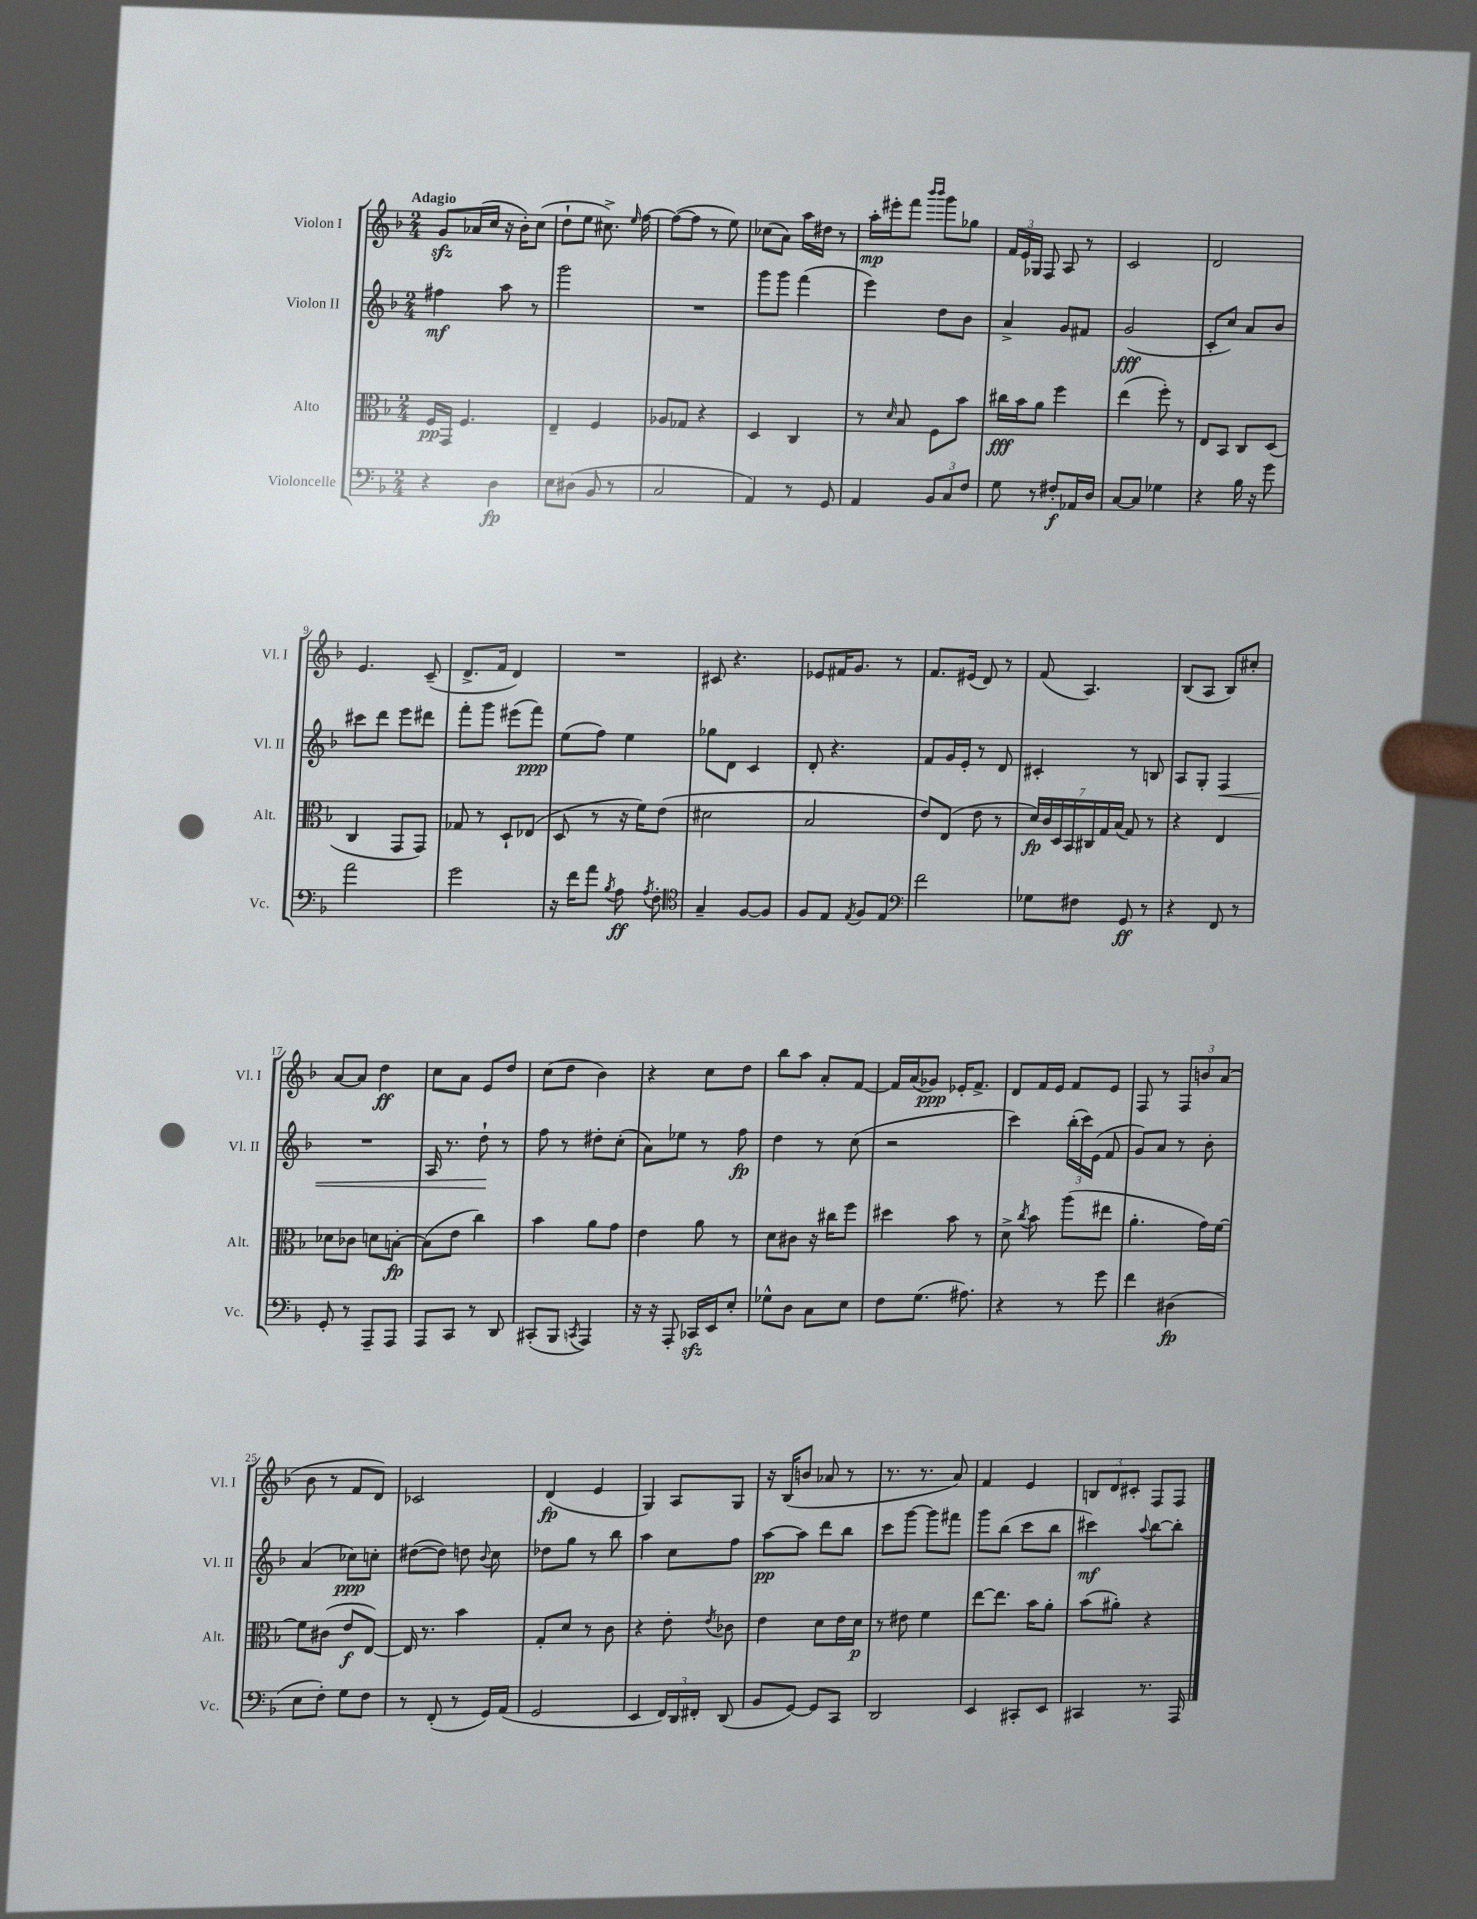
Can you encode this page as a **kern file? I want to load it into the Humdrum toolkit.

**kern	**kern	**kern	**kern
*staff4	*staff3	*staff2	*staff1
*clefF4	*clefC3	*clefG2	*clefG2
*k[b-]	*k[b-]	*k[b-]	*k[b-]
*M2/4	*M2/4	*M2/4	*M2/4
4r	16F	4ff#	8g
.	16GG	.	.
.	4.F	.	(16a-
.	.	.	16cc
4D	.	8aa	16r
.	.	.	16b-')
.	.	8r	(8cc
=	=	=	=
8E	4E~	2ggg	8dd`
(8D#	.	.	8ee
8BB-	4F	.	8.cc#^)
8r	.	.	.
.	.	.	16qqee
.	.	.	[16ff
=	=	=	=
2C	8A-	2r	(8ff_
.	8G-	.	8ff]
.	4r	.	8r
.	.	.	8ee)
=	=	=	=
4AA)	4D	8ggg	(8cc-
.	.	8ggg	8a)
8r	4C	(4fff	16aa
.	.	.	16dd#
8GG	.	.	8r
=	=	=	=
4AA	8r	4eee)	16aa'
.	.	.	16eee#'
.	16qqd	.	.
.	8B-	.	8fff
.	.	.	16qqbbb-
.	.	.	16qqbbb-
12BB-	8F	8dd	8ggg
12C	.	.	.
.	8b-	8b-	8gg-
12F	.	.	.
=	=	=	=
8G	16cc#	4a^	24f
.	.	.	24e
.	16b-	.	.
.	.	.	24G-
8r	8a	.	8F
8F#'	4ff	8g	8A
16AA-	.	8f#	8r
16D	.	.	.
=	=	=	=
[8C	(4ee	(2g	2c
8C]	.	.	.
4G-	8ff')	.	.
.	8r	.	.
=	=	=	=
4r	8E	8c'	2d
.	8BB-	8cc)	.
16B-	8C	8a	.
16r	.	.	.
8g	(8D	8b-	.
=	=	=	=
2a	4C	8ccc#	4.e
.	.	8ddd	.
.	8GG	8eee	.
.	8GG)	8ddd#	(8c~
=	=	=	=
2g	8G-	8fff'	8.d^
.	8r	8ggg	.
.	.	.	16f
.	8D`	(8eee#	4d)
.	(8E-	8fff)	.
=	=	=	=
16r	8D	(8ee	2r
16f	.	.	.
8a	8r	8ff)	.
8qB-	.	.	.
8A	16r	4ee	.
.	16f)	.	.
8qA	.	.	.
8F'	(8e	.	.
=	=	=	=
*clefC4	*	*	*
4G~	2d#	8gg-	8c#
.	.	8d	4.r
[8F	.	4c	.
8F]	.	.	.
=	=	=	=
8F	2B-	8d'	8e-
8E	.	4.r	16f#
.	.	.	8.g
8qE	.	.	.
8F	.	.	.
8E	.	.	8r
=	=	=	=
*clefF4	*	*	*
2f	8e)	8f	8.f
.	(8E	16g	.
.	.	16e'	(16e#
.	8e	8r	8d)
.	8r	8d	8r
=	=	=	=
8G-	28d)	4c#'	(8f
.	28c	.	.
.	28D	.	.
.	28BB-	.	.
8F#	.	.	4.A)
.	28C#	.	.
.	28G	.	.
.	(28B-	.	.
8GG	8G)	8r	.
8r	8r	8B	.
=	=	=	=
4r	4r	8A	(8B-
.	.	8G'	8A
8FF	4E	4F	8B-)
8r	.	.	8cc#'
=	=	=	=
8GG'	8d-	2r	[8a
8r	8c-	.	8a]
8AAA~	8d	.	4dd
8AAA	[8B'	.	.
=	=	=	=
8AAA	(8B]	16A	8cc
.	.	8.r	.
8CC	8e	.	8a
8r	4cc)	8dd`	8e
8DD	.	8r	8dd
=	=	=	=
(8CC#'	4b-	8ff	(8cc
8BBB-	.	8r	8dd
8qCC	.	.	.
4AAA)	8a	8dd#'	4b-)
.	8g	(8cc'	.
=	=	=	=
16r	4e	8a)	4r
16r	.	.	.
8AAA'	.	8ee-	.
16CC-	8a	8r	8cc
16EE	.	.	.
8E'	8r	8ff	8dd
=	=	=	=
8G-^^	8d	4dd	8bb-
8D	8c#	.	8aa
8C	16r	8r	8a'
.	16cc#	.	.
8E	8ff	(8cc	[8f
=	=	=	=
8F	4dd#	2r	16f]
.	.	.	(16a
(8.G	.	.	8g-)
.	8b-	.	16e-'
8.A#)	.	.	8.f^
.	8r	.	.
=	=	=	=
4r	8d^	4ccc)	8d
.	8qcc	.	.
.	8b-	.	16f
.	.	.	16e
8r	(8aa	(24bb-'	8f
.	.	24ccc)	.
.	.	(24e	.
8g	8ee#	8f	8e
=	=	=	=
4f	4.a'	8g)	8F
.	.	8a	8r
(4D#	.	8r	12F
.	.	.	12b
.	16g)	8b-'	.
.	.	.	(12a
.	[16f	.	.
=	=	=	=
8E	8f]	(4a	8b-
8F')	(8c#	.	8r
8G	8e	8cc-)	8f
8F	[8E)	8cc'	8d)
=	=	=	=
8r	16E]	([8dd#	2c-
.	8.r	.	.
(8FF'	.	8dd#])	.
8r	4b-	8dd	.
.	.	8qqb-	.
16GG)	.	8cc	.
(16AA	.	.	.
=	=	=	=
2GG	8G'	8dd-	(4d
.	8d	8gg	.
.	8r	8r	4e
.	8c	8bb-	.
=	=	=	=
4EE	4r	4aa	4G)
24FF)	8e'	8cc	8A
24DD	.	.	.
24FF#'	.	.	.
.	8qe	.	.
(8DD	8c-	8ff	8G
=	=	=	=
8BB-	4e	[8aa	16r
.	.	.	(16B-
[8GG)	.	8aa]	8b
8GG]	8d	8ddd	8a-
8CC	16e	8bb-	8r
.	16d	.	.
=	=	=	=
2DD	8r	8ccc	8.r
.	8e#	[8ggg	.
.	.	.	8.r
.	4f	8ggg]	.
.	.	8fff#	8a)
=	=	=	=
4EE	[8ee	8ggg	4f
.	8.ee]	(8bb-	.
8CC#'	.	8ccc	4e
.	16b-	.	.
8EE	8a'	8bb-	.
=	=	=	=
4CC#	(8b-	4ccc#)	12B
.	.	.	12d
.	8a#')	.	.
.	.	.	12c#'
.	.	8qqaa	.
8.r	4r	[8bb-	8F
.	.	8bb-']	8F
16AAA	.	.	.
==	==	==	==
*-	*-	*-	*-
